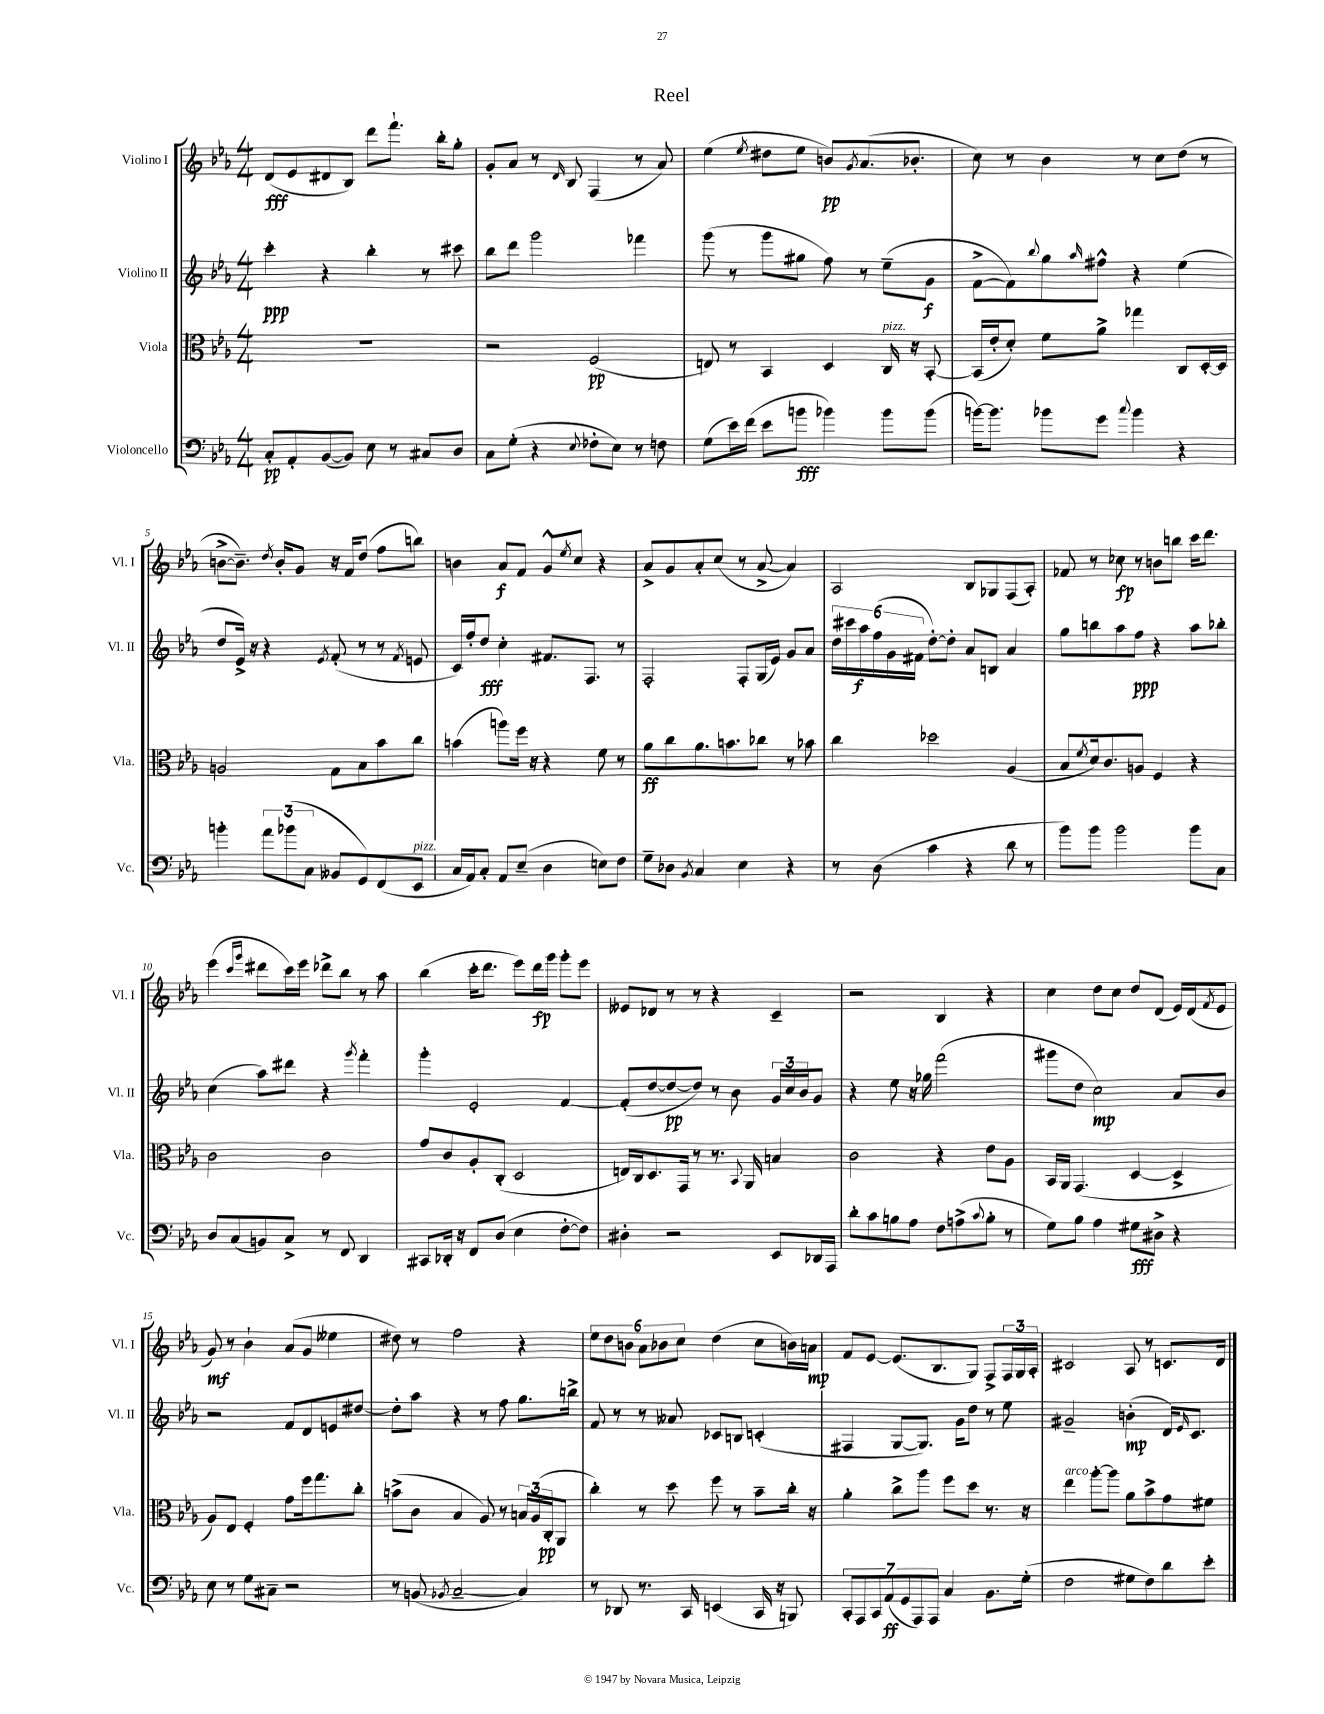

**kern	**kern	**kern	**kern
*staff4	*staff3	*staff2	*staff1
*clefF4	*clefC3	*clefG2	*clefG2
*k[b-e-a-]	*k[b-e-a-]	*k[b-e-a-]	*k[b-e-a-]
*M4/4	*M4/4	*M4/4	*M4/4
8C'	1r	4ccc'	(8d
8AA-'	.	.	8e-
([8BB-	.	4r	8d#
8BB-])	.	.	8B-)
8E-	.	4bb-'	8ddd
8r	.	.	8.fff`
8C#	.	8r	.
.	.	.	16bb-'
8D	.	8ccc#	8gg'
=	=	=	=
8C	2r	8bb-	8g'
(8G'	.	8ddd	8a-
4r	.	2ggg	8r
.	.	.	16qqd
.	.	.	8B-
8qqE-	.	.	.
8F-'	(2F	.	(4F
8E-)	.	.	.
8r	.	4fff-	8r
8F	.	.	8a-)
=	=	=	=
(8G	8E)	(8ggg	(4ee-
16e-)	8r	8r	.
(16f	.	.	.
.	.	.	8qee-
8e-	4BB-	8ggg	8dd#
8b	.	8gg#	8ee-
4b-)	4D	8ff)	8b)
.	.	.	8qg
.	.	8r	(8.a-
8b-	16C	(8ee-~	.
.	16r	.	8.b-'
(8b-	[8BB-'	8g	.
=	=	=	=
[16b)	(16BB-]	[8f^	8cc)
8.b]	16e-'	.	.
.	8d')	8f])	8r
.	.	8qqbb-	.
8b-	8f	8gg	4b-
.	.	16qqaa-	.
8g	8a-^	8ff#^^	.
8qqcc	.	.	.
4b-	4gg-	4r	8r
.	.	.	8cc
4r	8C	(4ee-	(8dd
.	[16D'	.	8r
.	16D]	.	.
=	=	=	=
4b'	2A	8dd	[8b^
.	.	16e-^)	8.b~])
.	.	16r	.
12a-	.	4r	.
.	.	.	8qdd
.	.	.	16b'
(12b-	.	.	.
.	.	.	8g
12C	.	.	.
.	.	8qe-	.
8BB--	8G	(8f'	16r
.	.	.	16f
8GG)	8B-	8r	(8dd
(8FF	8b-	8r	8ff
.	.	8qf	.
8EE-	8cc	8e	8bb)
=	=	=	=
16C	(4b	16c)	4b
16AA-)	.	16ff'	.
8C'	.	8dd	.
8AA-	8aa)	4cc'	8a-
(8E-~	16ff	.	8f
.	16r	.	.
4D	4r	8.f#	8g^^
.	.	.	8qee-
.	.	.	8cc
.	.	8.F	.
8E)	8f	.	4r
8F	8r	8r	.
=	=	=	=
8G~	8a-	2F'	8a-^
8D-	8cc	.	8g
8qBB-	.	.	.
4C	8.a-	.	8a-'
.	.	.	(8cc
.	8.b	.	.
4E-	.	8F'	8r
.	8cc-	(16G	[8a-^
.	.	16e-)	.
4r	8r	8g	4a-])
.	8b-	8a-	.
=	=	=	=
8r	4cc	24dd	2A-
.	.	24ccc#	.
.	.	24aa-	.
(8D	.	(24ff	.
.	.	24g	.
.	.	24f#	.
4c	2dd-	[8dd')	.
.	.	8dd']	.
4r	.	8a-	8B-
.	.	8B	8G-
8d	(4A-	4a-	(8F
8r	.	.	8A-')
=	=	=	=
8b-)	8B-	8gg	8f-
.	8qf	.	.
8b-	16d)	8bb	8r
.	8.c	.	.
2b-	.	8aa-	8cc-
.	8A	8ff	8r
.	4F	4r	8b
.	.	.	8bb
8b-	4r	8aa-	16ccc
.	.	.	8.ddd
8C	.	8bb-'	.
=	=	=	=
8D	2c	(4cc	(4eee-
(8C	.	.	.
.	.	.	16qqccc
.	.	.	16qqggg
8BB)	.	8aa-)	8ddd#
8C^	.	8ddd#	16ccc)
.	.	.	16eee-
8r	2c	4r	8ddd-^
8FF	.	.	8bb-
.	.	8qggg	.
4DD	.	4fff'	8r
.	.	.	8aa-
=	=	=	=
8CC#	8g	4ggg'	(4bb-
16DD-'	8c	.	.
16r	.	.	.
8FF	8A-'	2e-'	16ccc'
.	.	.	8.ddd
(8D	(8C'	.	.
4E-	2D	.	8eee-)
.	.	.	16ddd
.	.	.	16ggg
[8F'	.	[4f	8ggg'
8F])	.	.	8eee-
=	=	=	=
4D#'	16E)	(8f']	8e--
.	16C	.	.
.	8.D	[8dd	8d-
2r	.	8dd_	8r
.	16GG	.	.
.	8r	8dd])	8r
.	8.r	8r	4r
.	.	8b-	.
.	8qqBB-	.	.
.	16AA-	.	.
8EE-	4B	24g	4c~
.	.	24cc	.
.	.	24b-	.
16DD-	.	8g	.
16AAA-	.	.	.
=	=	=	=
8d'	2c	4r	2r
8c	.	.	.
8B	.	8ee-	.
8A-	.	16r	.
.	.	16gg-	.
8F	4r	(2fff	4B-
(8A^	.	.	.
8qqc	.	.	.
8B'	8e-	.	4r
8r	8A-	.	.
=	=	=	=
8G)	16BB-	8ggg#	4cc
.	16AA-	.	.
8B-	(4.GG	8dd	.
4A-	.	2cc)	8dd
.	.	.	8cc
8G#	[4D	.	8dd
8D#^	.	.	(8d
4r	4D^]	8a-	16e-)
.	.	.	(16d
.	.	.	8qf
.	.	8b-	8e-
=	=	=	=
8E-	8A-)	2r	8g)
8r	8E-	.	8r
8G	4F'	.	4b-`
8C#~	.	.	.
2r	8g	8f	(8a-
.	16ff	8d	8g
.	8.gg	.	.
.	.	8e	4ee--
.	8cc'	[8dd#	.
=	=	=	=
8r	(8b^	8dd#']	8dd#)
(8BB	8c	8aa-	8r
8qBB-	.	.	.
[2C~	4B-	4r	2ff
.	8A-)	8r	.
.	8r	8ff	.
4C])	24B	8.gg	4r
.	(24A-	.	.
.	24C'	.	.
.	8AA-	.	.
.	.	16bb^	.
=	=	=	=
8r	4cc')	8f	12ee-
.	.	.	12dd
8DD-	.	8r	.
.	.	.	12b
8.r	8r	8r	12a-
.	.	.	12b-
.	8dd	8a--	.
.	.	.	12cc
16CC	.	.	.
(4EE	8ff	8c-	(4dd
.	8r	8B	.
16CC	8b-~	(4c'	8cc
16r	.	.	.
8BBB)	16cc'	.	16b)
.	16r	.	16a
=	=	=	=
14CC'	4a-'	4F#	8f
14AAA-	.	.	.
.	.	.	[8e-
14CC	.	.	.
(14AA-	.	.	.
.	8cc^	[8G	(8.e-]
14GG	.	.	.
14AAA-)	.	.	.
.	8aa-	8.G])	.
14AAA-	.	.	.
.	.	.	8.B-
4C	8ff	.	.
.	.	16g	.
.	8dd	8dd	8G)
8.BB-	8.r	8r	8F^
.	.	8ee-	24F
.	.	.	24G
(16G'	16r	.	.
.	.	.	24A-'
=	=	=	=
2F	4ee-	2g#~	2c#
.	[8aa-'	.	.
.	8aa-]	.	.
8G#	8a-	(4b'	8A-
8F)	8b-^	.	8r
8d	8g	16d)	8.c
.	.	16qqe-	.
.	.	8.c	.
8e-'	8f#	.	.
.	.	.	16d
==	==	==	==
*-	*-	*-	*-
